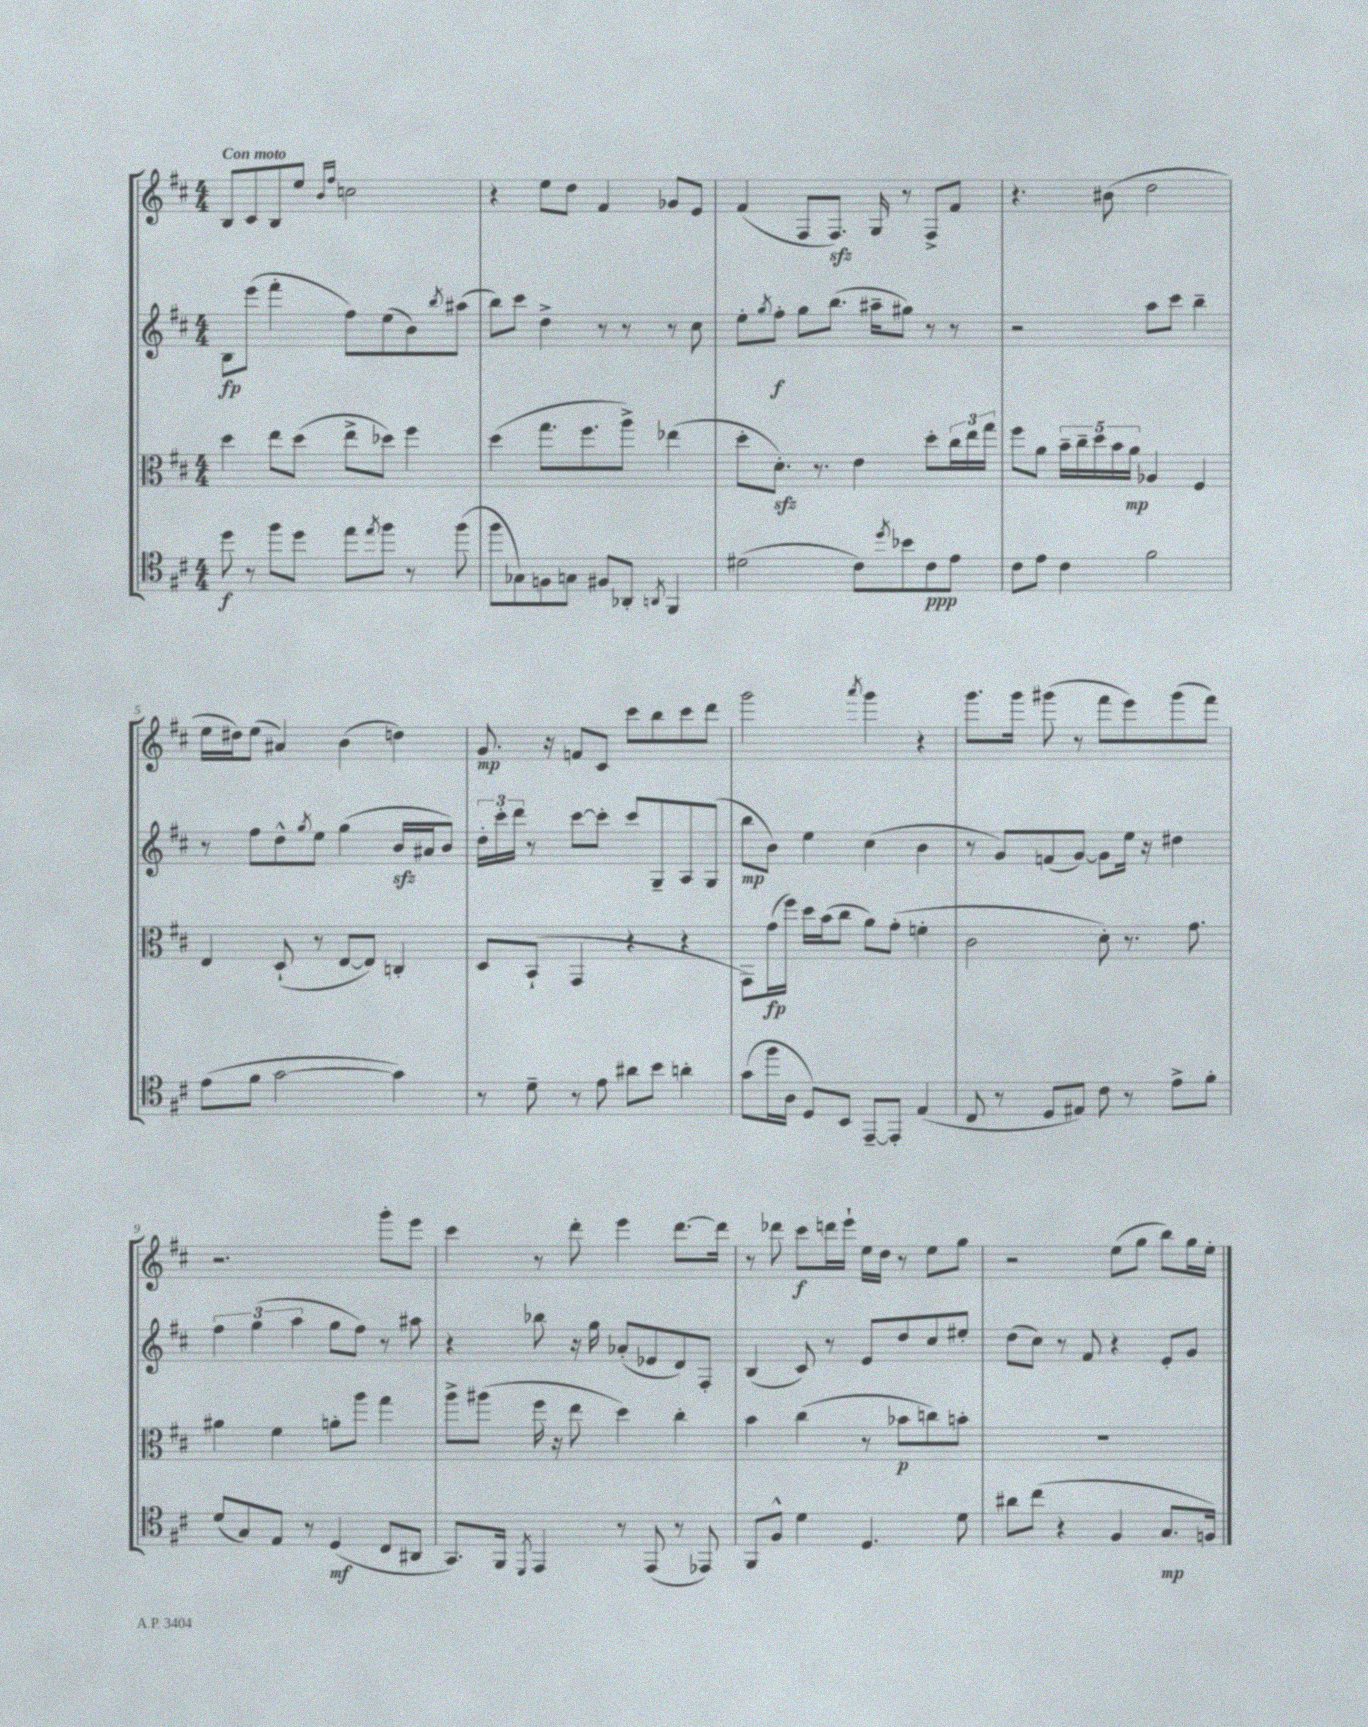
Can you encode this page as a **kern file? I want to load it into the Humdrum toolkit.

**kern	**kern	**kern	**kern
*staff4	*staff3	*staff2	*staff1
*clefC4	*clefC3	*clefG2	*clefG2
*k[f#c#]	*k[f#c#]	*k[f#c#]	*k[f#c#]
*M4/4	*M4/4	*M4/4	*M4/4
8dd\	4dd\	8B\L	8B/L
8r	.	(8eee\J	8c#/
8ff#\L	8ee\L	4fff#'\	8B/
8dd\J	(8dd\J	.	8ee/J
.	.	.	16qqb/LL
.	.	.	16qqff#/JJ
8ee\L	8ee^\L	8ff#\L)	2cc\
8qee/	.	.	.
8ff#\J	8dd-\J)	(8ee\	.
8r	4ff#\	8b\)	.
.	.	8qbb/	.
(8ff#\	.	(8aa#\J	.
=	=	=	=
8ff#\L	(4dd\	8bb\L)	4r
8G-\)	.	8ccc#\J	.
8F\	8.gg\L	4dd^\	8ee\L
8G\J	.	.	8dd\J
.	8.ff#\	.	.
8F#/L	.	8r	4f#/
8AA-'/J	8aa^\J)	8r	.
8qAA/	.	.	.
4FF#/	(4ee-\	8r	8g-/L
.	.	8cc#\	8e/J
=	=	=	=
(2d#\	8dd'\L	8ee'\L	(4f#/
.	.	8qgg/	.
.	8.d'\J)	8ff#'\J	.
.	.	8gg\L	8F#/L
.	8.r	.	.
.	.	(8.bb\J	8.F#/J)
8c#\L)	4e\	.	.
.	.	16aa#~\LK	16G/
8qdd/	.	.	.
8b-\	.	8gg#\J)	8r
8c#\	8dd'\L	8r	8F#^/L
8e\J	24cc#\L	8r	8f#/J
.	24ee\	.	.
.	24gg\JJ	.	.
=	=	=	=
8c#\L	8ff#\L	2r	4.r
8e\J	8a\J	.	.
4c#\	20b~\LL	.	.
.	20cc#~\	.	.
.	20dd\	.	.
.	.	.	(8b#\
.	20b\	.	.
.	20a\JJ	.	.
2f#\	4A-/	8aa\L	2dd\
.	.	8ccc#\J	.
.	4F#/	4bb~\	.
=	=	=	=
(8e\L	4E/	8r	16ee\LL
.	.	.	16dd#\J)
8f#\J	.	8ff#\L	(8ee\J
[2g\	(8D`/	8dd^^\	4a#/)
.	.	8qgg/	.
.	8r	8ee\J	.
.	[8E/L	(4gg\	(4b\
.	8E/]J)	.	.
4g\])	4C'/	16b/LL	4dd\)
.	.	16a#/J	.
.	.	8b/J)	.
=	=	=	=
8r	8D/L	24dd'\LL	8.g/
.	.	24ccc#'\	.
.	.	24ddd\JJ	.
8d~\	(8BB`/J	8r	.
.	.	.	16r
8r	4GG/	[8ccc#\L	8f/L
8e\	.	8ccc#'\]J	8c#/J
8a#\L	4r	8ccc#/L	8ccc#\L
8b\J	.	8G~/	8bb\
4a'\	4r	8A/	8ccc#\
.	.	(8G/J	8ddd\J
=	=	=	=
(8g\L	8GG\L)	8bb\L	2ggg\
16ff#\L	(16g\L	8b\J)	.
16A\JJ	16ff#\JJ)	.	.
8D/L)	16dd\LL	4ee\	.
.	(16b\J	.	.
8BB/J	8cc#\J	.	.
.	.	.	8qaaa/
[8EE~/L	8a\L)	(4cc#\	4ggg\
8EE'/]J	(8g'\J	.	.
(4E/	4f'\	4b\	4r
=	=	=	=
8C#/	2c#\	8r	8.ggg\L
8r	.	8g/L)	.
.	.	.	16ggg\Jk
8D/L	.	(8f/	(8ggg#\
8E#/J)	.	[8g/J)	8r
8c#\	8d'\)	8g\]L	8fff#\L
8r	8.r	16ee\Jk	8eee\)
.	.	16r	.
8e^\L	.	4dd#\	(8ggg#\
.	8.g\	.	.
8f#'\J	.	.	8fff#\J)
=	=	=	=
(8d/L	4a#\	6ff#\	2.r
8G/)	.	.	.
.	.	(6gg\	.
8E/J	4f#\	.	.
.	.	6aa\	.
8r	.	.	.
(4D/	8a'\L	8gg\L	.
.	8aa\J	8ff#\J)	.
8C#/L	4gg\	8r	8ggg'\L
8AA#/J	.	8aa#\	8eee\J
=	=	=	=
8.GG/L)	8aa^\L	4r	4ccc#\
.	(8aa#\J	.	.
16FF#/Jk	.	.	.
8qDD/	.	.	.
4EE/	16ff#\	8bb-\	8r
.	16r	.	.
.	8ee\	16r	8ddd'\
.	.	16gg\	.
8r	4dd\)	(8a-'/L	4eee\
(8EE/	.	8e-/	.
8r	4cc#'\	8d/)	[8.ddd\L
8EE-/)	.	8F#'/J	.
.	.	.	16ddd\]Jk
=	=	=	=
8FF#/L	4b\	(4B/	8r
8F#^^/J	.	.	8ddd-\
4d\	(4cc#\	8c#/)	8ccc#\L
.	.	8r	16ddd\L
.	.	.	16eee`\JJ
4.D/	8r	8e/L	16ee\LL
.	.	.	16dd\JJ
.	8b-\L	8dd/	8r
.	8cc\)	8cc#/	8ee\L
8d\	8b'\J	8ee#'/J	8gg\J
=	=	=	=
8a#\L	1r	(8dd\L	2r
(8cc#\J	.	8cc#\J)	.
4r	.	8r	.
.	.	8f#/	.
4F#/	.	4r	(8ee\L
.	.	.	8gg\J
8.G/L	.	8e'/L	8bb\L)
.	.	8g/J	16gg\L
16F/Jk)	.	.	16ee'\JJ
==	==	==	==
*-	*-	*-	*-
